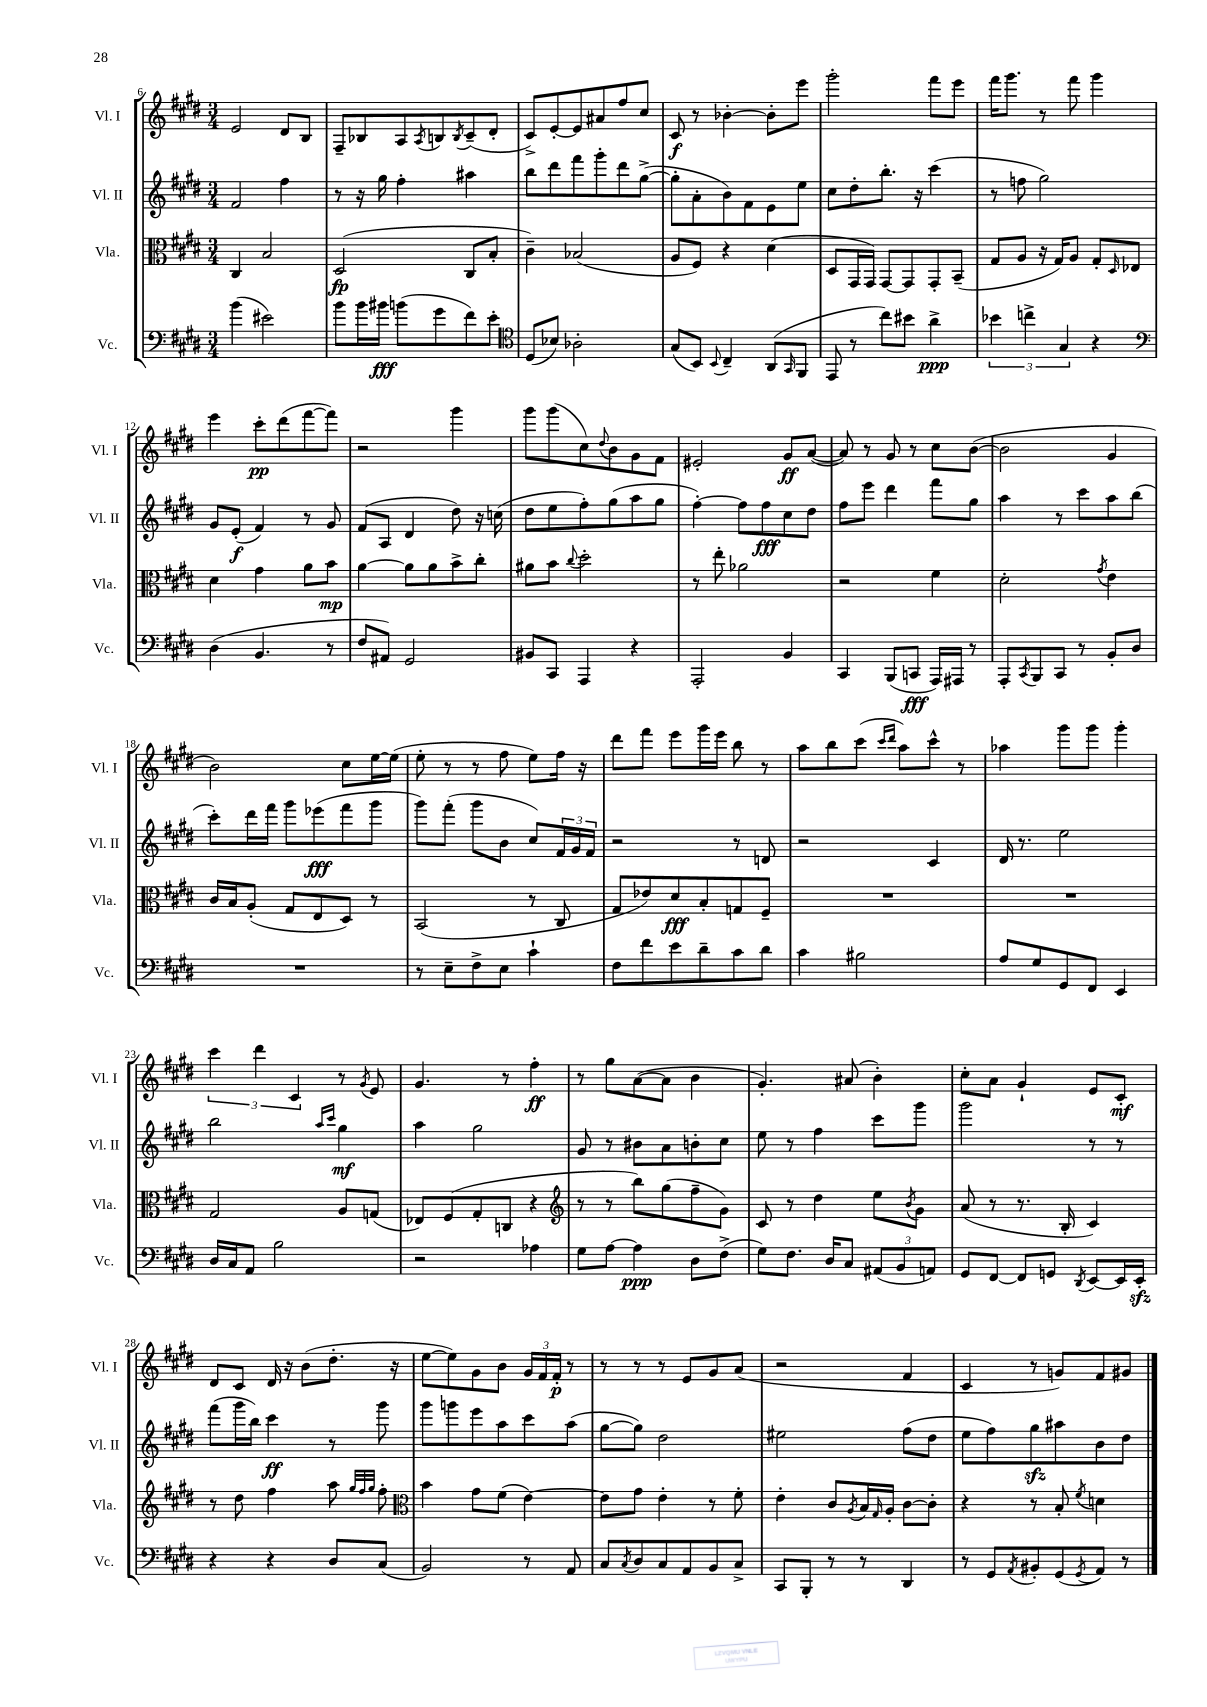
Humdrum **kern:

**kern	**kern	**kern	**kern
*staff4	*staff3	*staff2	*staff1
*clefF4	*clefC3	*clefG2	*clefG2
*k[f#c#g#d#]	*k[f#c#g#d#]	*k[f#c#g#d#]	*k[f#c#g#d#]
*M3/4	*M3/4	*M3/4	*M3/4
(4b\	4C#/	2f#/	2e/
2e#\)	2B/	.	.
.	.	4ff#\	8d#/L
.	.	.	8B/J
=	=	=	=
8b\L	(2D#/	8r	8F#~/L
16b\L	.	16r	8B-/
16b#\JJ	.	16gg#\	.
(8b\L	.	4ff#'\	8A/
.	.	.	8qA/
8g#\	.	.	8B/
.	.	.	8qB/
8f#\)	8C#/L	4aa#\	(8c#~/
8e'\J	8B'/J	.	8d#'/J
=	=	=	=
*clefC4	*	*	*
(8D#/L	4c#~\)	8bb\L	8c#^/L)
8B-/J)	.	8ddd#\	[8e'/
2A-'\	(2B-/	8fff#\	8e/]
.	.	8ggg#'\	8a#/
.	.	8ddd#\	8ff#/
.	.	([8gg#^\J	8cc#/J
=	=	=	=
(8G#/L	8A/L	8gg#'\]L	8c#/
8BB/J)	8F#/J)	8a'\	8r
8qqBB/	.	.	.
4C#~/	4r	8b\)	[4b-'\
.	.	8f#\	.
(8AA/L	(4d#\	8e\	8b-'\]L
16qqGG#/	.	.	.
8FF#/J	.	8ee\J	8eee\J
=	=	=	=
8EE/	8D#/L	8cc#\L	2ggg#'\
8r	16GG#/L	8dd#'\	.
.	16GG#/JJ)	.	.
8cc#\L)	[8GG#/L	8.bb'\J	.
8b#\J	8GG#/]	.	.
.	.	16r	.
4a^\	8GG#'/	(4ccc#\	8fff#\L
.	(8BB~/J	.	8eee\J
=	=	=	=
6b-\	8G#/L	8r	16fff#\LK
.	.	.	8.ggg#\J
.	8A/J	8ff\	.
6cc^\	.	.	.
.	16r	2gg#\)	8r
.	16G#/LK)	.	.
6G#/	.	.	.
.	8A/J	.	8fff#\
4r	8G#'/L	.	4ggg#\
.	16qqD#/	.	.
.	8E-/J	.	.
=	=	=	=
*clefF4	*	*	*
(4D#\	4d#\	8g#/L	4eee\
.	.	(8e'/J	.
4.BB/	4g#\	4f#/)	8ccc#'\L
.	.	.	(8ddd#\
.	8a\L	8r	[8fff#\
8r	8b\J	8g#/	8fff#\]J)
=	=	=	=
8F#/L	[4a\	(8f#/L	2r
8AA#/J)	.	8A/J	.
2GG#/	8a\]L	4d#/	.
.	8a\	.	.
.	8b^\	8dd#\)	4ggg#\
.	8cc#'\J	16r	.
.	.	(16cc\	.
=	=	=	=
8BB#/L	8a#\L	8dd#\L	8ggg#\L
8CC#/J	8b\J	8ee\	(8ggg#\
.	8qqcc#/	.	.
4AAA/	2dd#'\	8ff#'\)	8cc#\)
.	.	.	8qqdd#/
.	.	(8gg#\	8b\
4r	.	8aa\	8g#\
.	.	8gg#\J	8f#\J
=	=	=	=
2AAA'/	8r	[4ff#'\)	2e#'/
.	8ee'\	.	.
.	2a-\	8ff#\]L	.
.	.	8ff#\	.
4BB/	.	8cc#\	8g#/L
.	.	8dd#\J	([8a/J
=	=	=	=
4CC#/	2r	8ff#\L	8a/])
.	.	8eee\J	8r
(8BBB/L	.	4ddd#\	8g#/
8CC/J	.	.	8r
16AAA/LL)	4f#\	8fff#\L	8cc#\L
16AAA#/JJ	.	.	.
8r	.	8gg#\J	([8b\J
=	=	=	=
8AAA'/L	2d#'\	4aa\	2b\]
8qCC#/	.	.	.
8BBB/	.	.	.
8CC#/J	.	8r	.
8r	.	8ccc#\L	.
.	8qg#/	.	.
8BB'/L	4e\	8aa\	4g#/
8D#/J	.	(8bb\J	.
=	=	=	=
2.r	16c#/LL	8ccc#'\L)	2b\)
.	16B/J	.	.
.	(8A'/J	16ddd#\L	.
.	.	16fff#\JJ	.
.	8G#/L	8ggg#\L	.
.	8E/	(8eee-\	.
.	8D#/J)	8fff#\	8cc#\L
.	8r	8ggg#\J	[16ee\L
.	.	.	(16ee\]JJ
=	=	=	=
8r	(2BB/	8ggg#\L)	8ee'\
8E~\L	.	(8fff#'\J	8r
8F#^\	.	8ggg#\L	8r
8E\J	.	8b\J	8ff#\
4c#`\	8r	8cc#/L)	8ee\L)
.	8C#/	24f#/L	16ff#\Jk
.	.	24g#/	.
.	.	.	16r
.	.	24f#/JJ	.
=	=	=	=
8F#\L	8G#/L	2r	8ddd#\L
8f#\	8e-/)	.	8fff#\J
8e\	8d#/	.	8eee\L
8d#~\	8B'/	.	16ggg#\L
.	.	.	16eee\JJ
8c#\	8G/	8r	8bb\
8d#\J	8F#~/J	8d/	8r
=	=	=	=
4c#\	2.r	2r	8aa\L
.	.	.	8bb\
2B#\	.	.	(8ccc#\J
.	.	.	16qqccc#/LL
.	.	.	16qqddd#/JJ
.	.	.	8aa\L)
.	.	4c#/	8ccc#^^\J
.	.	.	8r
=	=	=	=
8A/L	2.r	16d#/	4aa-\
.	.	8.r	.
8G#/	.	.	.
8GG#/	.	2ee\	8ggg#\L
8FF#/J	.	.	8ggg#\J
4EE/	.	.	4ggg#'\
=	=	=	=
16D#/LL	2G#/	2bb\	6ccc#\
16C#/J	.	.	.
8AA/J	.	.	.
.	.	.	6ddd#\
2B\	.	.	.
.	.	.	6c#/
.	.	16qqaa/LL	.
.	.	16qqccc#/JJ	.
.	8A/L	4gg#\	8r
.	.	.	8qg#/
.	(8G/J	.	8e/
=	=	=	=
2r	8E-/L)	4aa\	4.g#/
.	(8F#/	.	.
.	8G#'/	2gg#\	.
.	8C/J	.	8r
4A-\	4r	.	4ff#'\
=	=	=	=
*	*clefG2	*	*
8G#\L	8r	8g#/	8r
[8A\J	8r	8r	8gg#\L
4A\]	8bb\L)	8b#\L	([8a\
.	(8gg#\	8a\	8a\]J
8D#\L	8ff#~\	8b'\	4b\
(8F#^\J	8g#\J)	8cc#\J	.
=	=	=	=
8G#\L)	8c#/	8ee\	4.g#'/)
8.F#\J	8r	8r	.
.	4dd#\	4ff#\	.
16D#/LK	.	.	.
8C#/J	.	.	(8a#/
(12AA#/L	8ee\L	8ccc#\L	4b'\)
12BB/	.	.	.
.	8qb/	.	.
.	8g#\J	8ggg#\J	.
12AA/J)	.	.	.
=	=	=	=
8GG#/L	(8a/	2ggg#\	8cc#'\L
[8FF#/J	8r	.	8a\J
8FF#/]L	8.r	.	4g#`/
8GG/J	.	.	.
.	16B'/	.	.
8qDD#/	.	.	.
[8EE/L	4c#/)	8r	8e/L
16EE/]L	.	8r	8c#'/J
16EE'/JJ	.	.	.
=	=	=	=
4r	8r	(8fff#\L	8d#/L
.	8dd#\	16ggg#\L	8c#/J
.	.	16bb\JJ)	.
4r	4ff#\	4ccc#\	16d#/
.	.	.	16r
.	.	.	(8b\L
8D#/L	8aa\	8r	8.dd#'\J
.	32qqgg#/LLL	.	.
.	32qqff#/	.	.
.	32qqgg#/JJJ	.	.
(8C#/J	8ff#'\	8ggg#\	.
.	.	.	16r
=	=	=	=
*	*clefC3	*	*
2BB/)	4b\	8ggg#\L	[8ee\L
.	.	8ggg\	8ee\])
.	8g#\L	8eee\	8g#\
.	(8f#\J	8aa\	8b\J
8r	[4e\)	8ccc#\	24g#/LL
.	.	.	24f#/
.	.	.	24f#'/JJ
8AA/	.	(8aa\J	8r
=	=	=	=
8C#/L	8e\]L	[8gg#\L	8r
8qC#/	.	.	.
8D#/	8g#\J	8gg#\]J)	8r
8C#/	4e'\	2dd#\	8r
8AA/	.	.	8e/L
8BB/	8r	.	8g#/
8C#^/J	8f#'\	.	(8a/J
=	=	=	=
8CC#/L	4e'\	2ee#\	2r
8BBB'/J	.	.	.
8r	8c#/L	.	.
.	8qA/	.	.
8r	16B/L	.	.
.	16qqG#/	.	.
.	16A'/JJ	.	.
4DD#/	[8c#\L	(8ff#\L	4f#/
.	8c#'\]J	8dd#\J	.
=	=	=	=
8r	4r	8ee\L	4c#/
8GG#/L	.	8ff#\)	.
8qAA/	.	.	.
8BB#'/	8r	8gg#\	8r
(8GG#/	8B'/	8aa#\	8g/L)
8qGG#/	8qf#/	.	.
8AA/J)	4d\	8b\	8f#/
8r	.	8dd#\J	8g#/J
==	==	==	==
*-	*-	*-	*-
